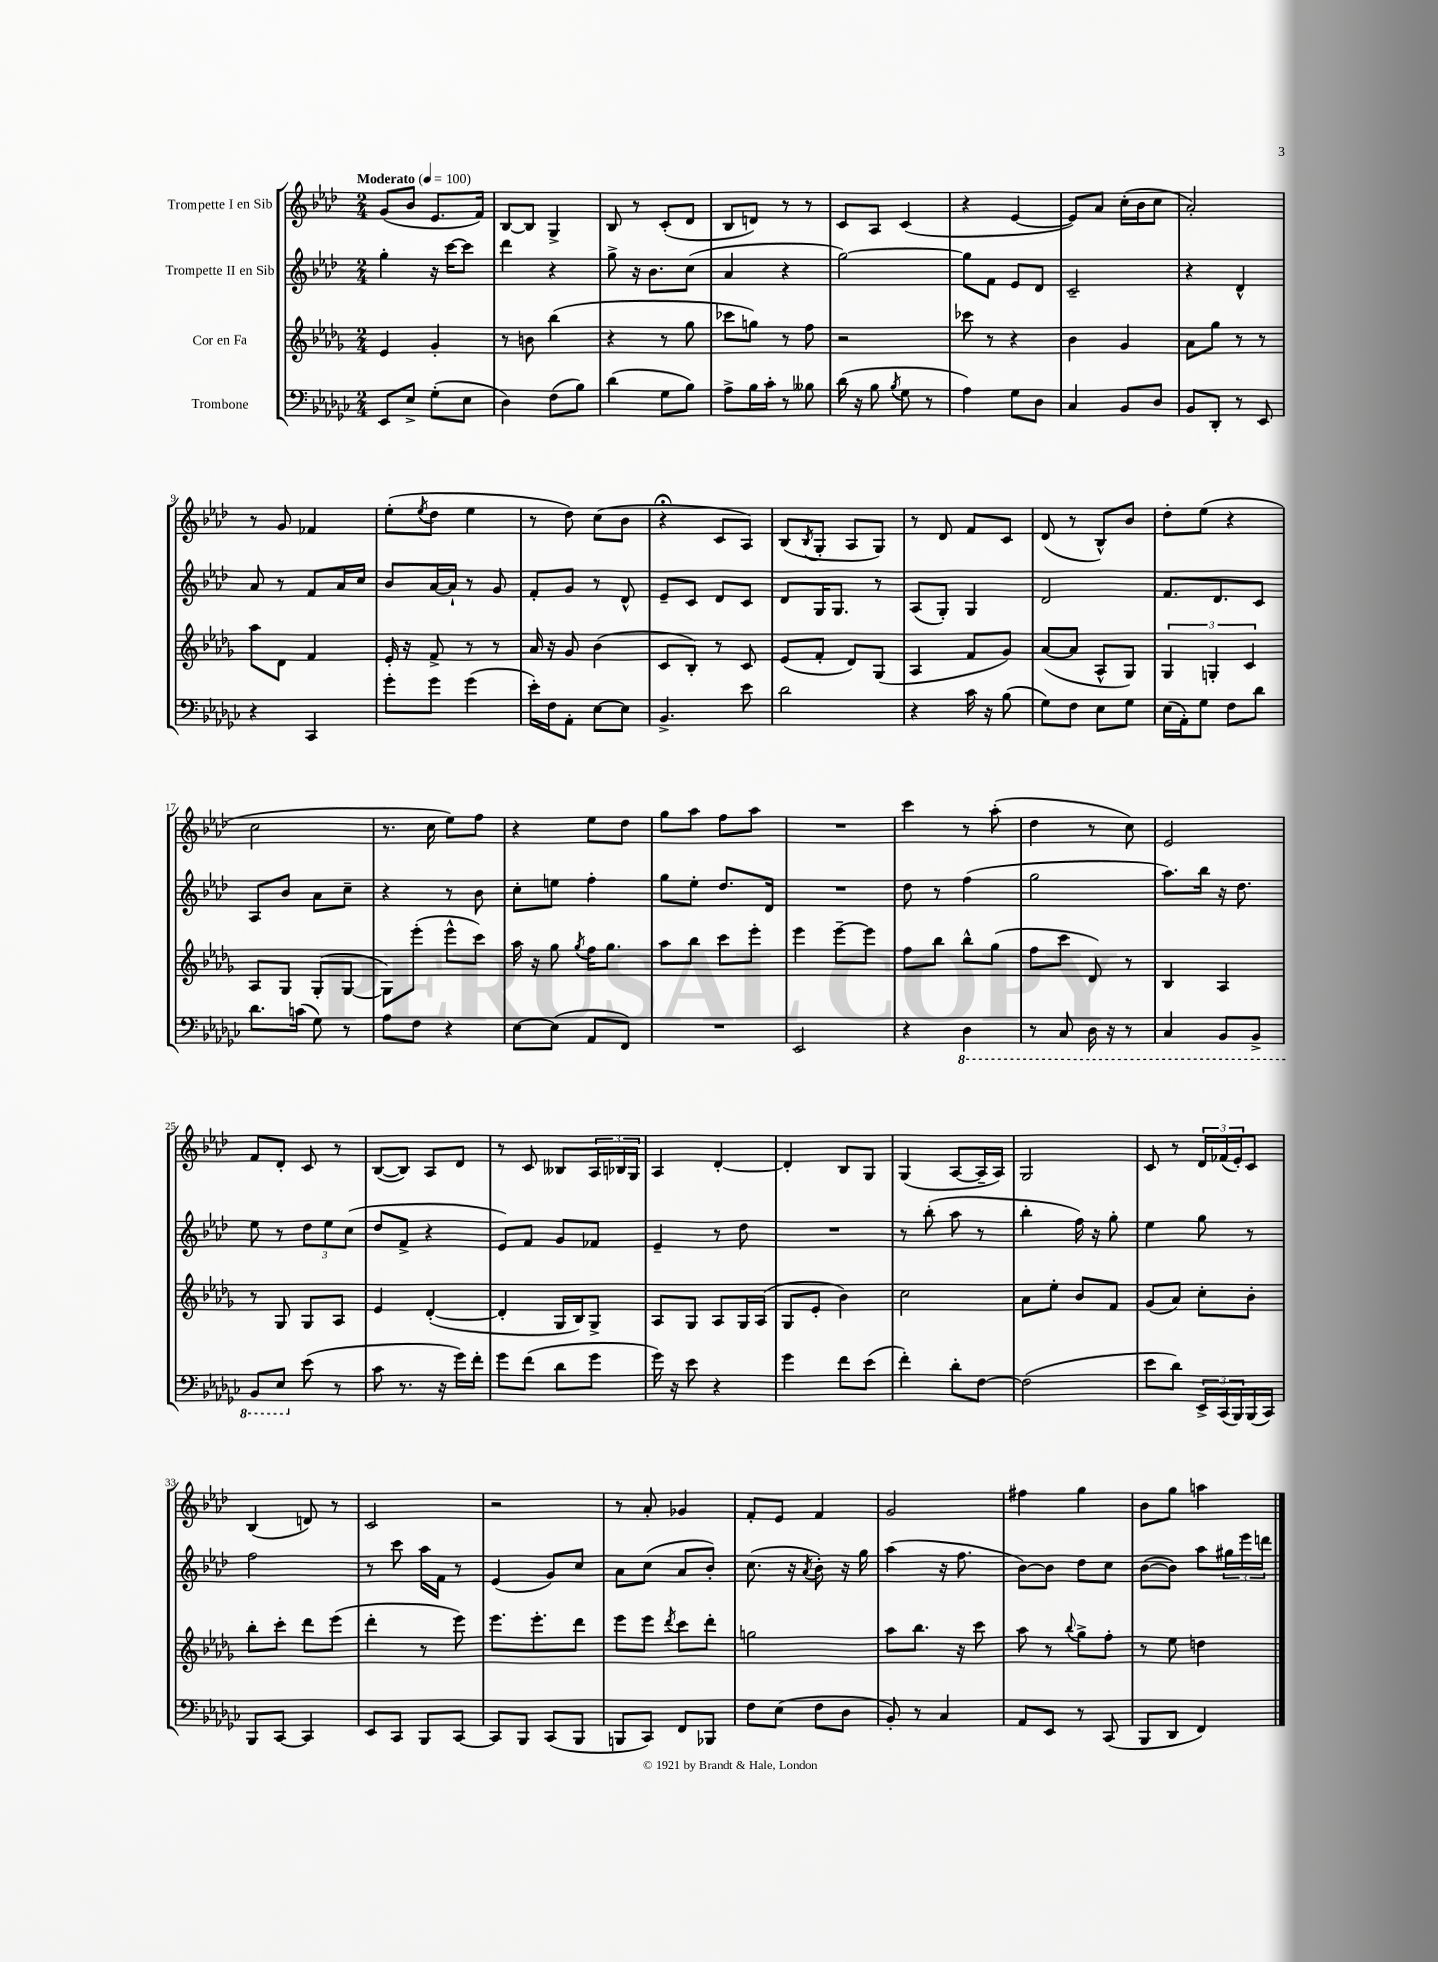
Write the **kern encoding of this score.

**kern	**kern	**kern	**kern
*staff4	*staff3	*staff2	*staff1
*clefF4	*clefG2	*clefG2	*clefG2
*k[b-e-a-d-g-c-]	*k[b-e-a-d-g-]	*k[b-e-a-d-]	*k[b-e-a-d-]
*M2/4	*M2/4	*M2/4	*M2/4
*MM100	*MM100	*MM100	*MM100
8EE-	4e-	4gg'	(8g
8E-^	.	.	8b-
(8G-'	4g-'	16r	8.e-
.	.	[16ccc	.
8E-	.	8ccc]	.
.	.	.	16f)
=	=	=	=
4D-)	8r	4ddd-	[8B-
.	8b	.	8B-]
(8F	(4bb-	4r	4G^
8B-)	.	.	.
=	=	=	=
(4d-	4r	8gg^	8B-
.	.	16r	8r
.	.	8.b-	.
8G-	8r	.	(8c'
8B-)	8gg-	(8cc	8d-
=	=	=	=
8A-^	8ccc-	4a-	8B-
16B-	8gg)	.	8d)
16c-'	.	.	.
8r	8r	4r	8r
8B--	8ff	.	8r
=	=	=	=
(16d-	2r	[2gg)	8c
16r	.	.	.
8B-	.	.	8A-
8qB-	.	.	.
8G-	.	.	(4c
8r	.	.	.
=	=	=	=
4A-)	8ccc-	8gg]	4r
.	8r	8f	.
8G-	4r	8e-	[4e-
8D-	.	8d-	.
=	=	=	=
4C-	4b-	2c~	8e-])
.	.	.	8a-
8BB-	4g-	.	(16cc'
.	.	.	16b-
8D-	.	.	8cc
=	=	=	=
8BB-	8a-	4r	2a-')
8DD-'	8gg-	.	.
8r	8r	4d-^^	.
8EE-	8r	.	.
=	=	=	=
4r	8aa-	8a-	8r
.	8d-	8r	8g
4CC-	4f	8f	4f-
.	.	16a-	.
.	.	16cc	.
=	=	=	=
8g-'	16e-'	8b-	(8ee-'
.	16r	.	.
.	.	.	8qee-
8g-	8f^	[16a-	8dd-
.	.	16a-`]	.
(4g-	8r	8r	4ee-
.	8r	8g	.
=	=	=	=
16e-')	16a-	8f'	8r
16F	16r	.	.
8AA-'	8g-	8g	8dd-)
[8E-	(4b-	8r	(8cc
8E-]	.	8d-^^	8b-
=	=	=	=
4.BB-^	8c	8e-~	4r;
.	8B-')	8c	.
.	8r	8d-	8c
8e-	8c	8c	8A-)
=	=	=	=
2d-	(8e-	8d-	(8B-
.	.	.	8qB-
.	8f'	16G	8G'
.	.	8.G	.
.	8d-)	.	8A-
.	(8G-	8r	8G)
=	=	=	=
4r	4A-	(8A-	8r
.	.	8G')	8d-
16c-	8f	4G	8f
16r	.	.	.
(8B-	8g-)	.	8c
=	=	=	=
8G-)	([8a-	2d-	(8d-
8F	8a-]	.	8r
8E-	8A-^^	.	8B-^^)
8G-	8G-)	.	8b-
=	=	=	=
(16E-	6G-	8.f	8dd-'
16AA-')	.	.	.
8G-	.	.	(8ee-
.	6G'	.	.
.	.	8.d-	.
8F	.	.	4r
.	6c	.	.
8d-	.	8c	.
=	=	=	=
8.d-	8A-	8A-	2cc
.	8G-	8b-	.
(16c	.	.	.
8G-)	(8G-'	8a-	.
8r	[8G-	8cc~	.
=	=	=	=
8A-	8G-])	4r	8.r
8F	(8eee-'	.	.
.	.	.	16cc
4r	8eee-^^	8r	8ee-)
.	8ccc)	8b-	8ff
=	=	=	=
[8E-	16aa-	8cc'	4r
.	16r	.	.
(8E-]	8gg-	8ee	.
.	8qgg-	.	.
8AA-	16ff	4ff'	8ee-
.	8.gg-	.	.
8FF)	.	.	8dd-
=	=	=	=
2r	8aa-	8gg	8gg
.	8bb-	8ee-'	8aa-
.	8ccc	8.dd-	8ff
.	8eee-'	.	8aa-
.	.	16d-	.
=	=	=	=
2EE-	4eee-	2r	2r
.	[8eee-~	.	.
.	8eee-]	.	.
=	=	=	=
4r	8ff	8dd-	4ccc
.	8bb-	8r	.
4DD-	8bb-^^	(4ff	8r
.	(8gg-	.	(8aa-'
=	=	=	=
8r	8ff	2gg	4dd-
8CC-	8ccc	.	.
16DD-	8d-)	.	8r
16r	.	.	.
8r	8r	.	8cc)
=	=	=	=
4CC-	4B-	8.aa-)	2e-
.	.	16bb-	.
8BBB-	4A-	16r	.
.	.	8.dd-	.
8BBB-^	.	.	.
=	=	=	=
8BBB-	8r	8ee-	8f
8EE-	8G-	8r	8d-'
(8e-	8G-	12dd-	8c
.	.	12ee-	.
8r	8A-	.	8r
.	.	(12cc	.
=	=	=	=
8c-	4e-	8dd-	([8B-
8.r	.	8f^	8B-])
.	([4d-'	4r	8A-
16r	.	.	.
16g-)	.	.	8d-
16f'	.	.	.
=	=	=	=
8g-	4d-']	8e-)	8r
(8f	.	8f	8c
8d-	16G-	8g	8B--
.	16B-)	.	.
8g-	8G-^	8f-	24A-
.	.	.	24B-
.	.	.	24G
=	=	=	=
16g-)	8A-	4e-~	4A-
16r	.	.	.
8e-	8G-	.	.
4r	8A-	8r	[4d-'
.	16G-	8dd-	.
.	(16A-	.	.
=	=	=	=
4g-	8G-	2r	4d-']
.	8e-'	.	.
8f	4b-)	.	8B-
(8e-	.	.	8G
=	=	=	=
4f')	2cc	8r	(4G
.	.	(8bb-'	.
8d-'	.	8aa-	[8A-
[8F	.	8r	16A-~]
.	.	.	16A-)
=	=	=	=
(2F]	8a-	4bb-'	2G
.	8ee-'	.	.
.	8b-	16ff)	.
.	.	16r	.
.	8f	8gg'	.
=	=	=	=
8e-	(8g-	4ee-	8c
8d-)	8a-)	.	8r
24EE-^	8cc'	8gg	24d-
(24CC-	.	.	(24f-
24BBB-)	.	.	24e-')
(16BBB-	8b-'	8r	8c
16CC-)	.	.	.
=	=	=	=
8BBB-	8bb-'	2ff	(4B-
[8CC-	8ccc'	.	.
4CC-]	8ddd-	.	8d)
.	(8eee-	.	8r
=	=	=	=
8EE-	4ddd-'	8r	2c
8CC-	.	8ccc	.
8BBB-	8r	16aa-	.
.	.	16f	.
[8CC-	8eee-)	8r	.
=	=	=	=
8CC-]	8.eee-	(4e-	2r
8BBB-	.	.	.
.	8.eee-'	.	.
(8CC-	.	8g)	.
8BBB-	8ddd-	8cc	.
=	=	=	=
8BBB	8eee-	8a-	8r
8CC-)	8eee-	(8cc	8a-'
.	8qddd-	.	.
8FF	8ccc	8a-	4g-
8BBB-	8ddd-'	8b-')	.
=	=	=	=
8F	2gg	(8.cc	8f'
(8E-	.	.	8e-
.	.	16r	.
.	.	8qa-	.
8F	.	8b-')	4f
8D-	.	16r	.
.	.	16gg	.
=	=	=	=
8BB-')	8aa-	(4aa-	2g
8r	8.bb-	.	.
4C-	.	16r	.
.	16r	8.ff	.
.	8ccc	.	.
=	=	=	=
8AA-	8aa-	[8b-)	4ff#
8EE-	8r	8b-]	.
.	8qqbb-	.	.
8r	8gg-^	8dd-	4gg
(8CC-	8ff'	8cc	.
=	=	=	=
8BBB-	8r	([8b-	8b-
8DD-	8ee-	8b-])	8gg
4FF)	4dd	8aa-	4aa
.	.	24gg#	.
.	.	24eee-	.
.	.	24ddd	.
==	==	==	==
*-	*-	*-	*-
